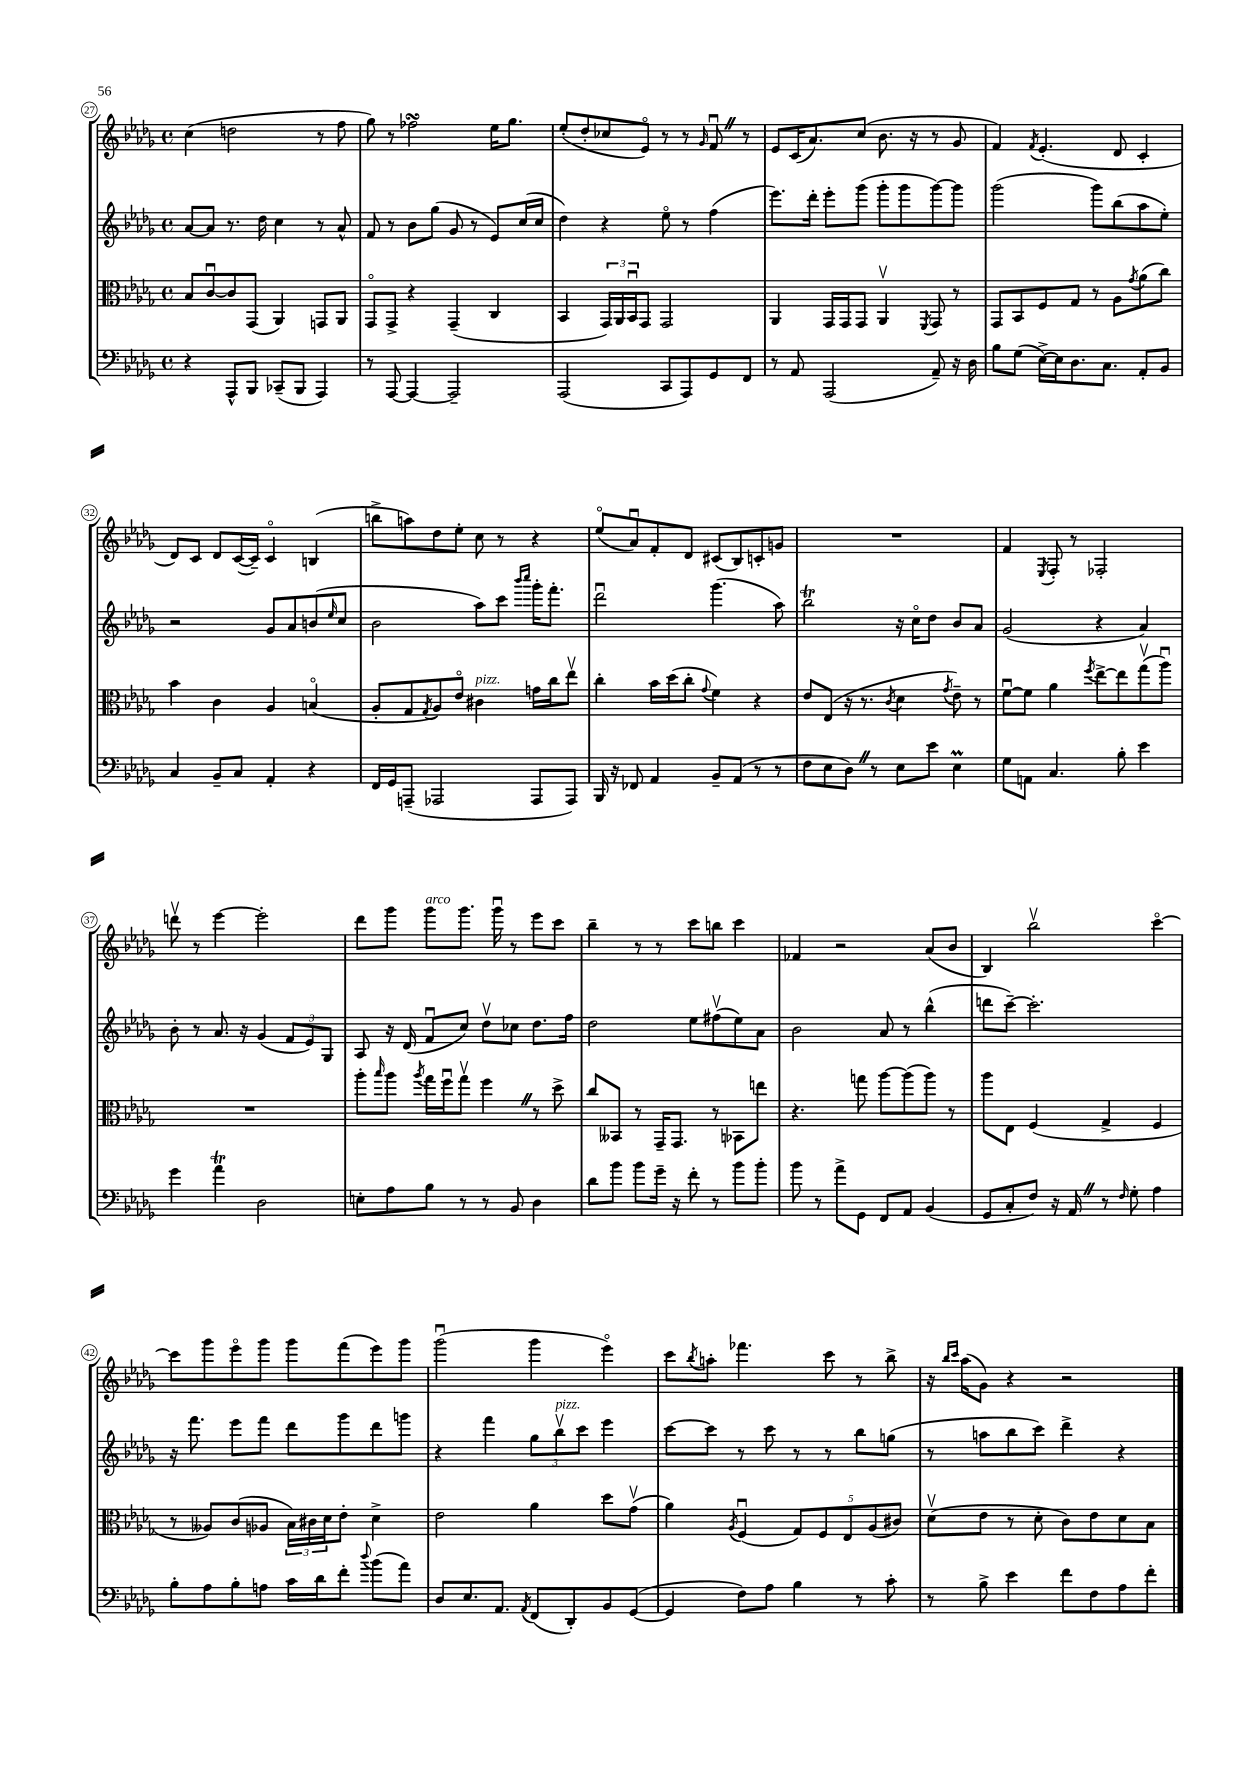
<<
\new StaffGroup <<
\new Staff = "s0" {
    \clef treble \key des \major \defaultTimeSignature \time 4/4
    c''4( d''2 r8 f''8 |
    ges''8) r8 fes''2\turn ees''16 ges''8. |
    ees''8-.( des''8-. ces''8 ees'8\flageolet) r8 r8 \grace { ges'16 } f'8\downbow \once \override BreathingSign.text = \markup { \musicglyph "scripts.caesura.straight" } \breathe r8 |
    ees'8 c'16( aes'8.) c''8( bes'8. r16 r8 ges'8 |
    f'4) \acciaccatura { f'8 } ees'4.-.( des'8 c'4-. |
    des'8) c'8 des'8 c'16~( c'16--) c'4\flageolet b4( |
    b''8-> a''8) des''8 ees''8-. c''8 r8 r4 |
    ees''8\flageolet( aes'8\downbow) f'8-. des'8 cis'8( bes8) c'8-. g'8 |
    R1 |
    f'4 \acciaccatura { ees8 } f8-. r8 fes2-. |
    d'''8\upbow r8 ees'''4~ ees'''2-. |
    des'''8 ges'''8 ges'''8^\markup { \italic "arco" } ges'''8. ges'''16\downbow r8 ees'''8 c'''8 |
    bes''4-- r8 r8 c'''8 b''8 c'''4 |
    fes'4 r2 aes'8( bes'8 |
    bes4) bes''2\upbow c'''4~\flageolet |
    c'''8 ges'''8 ees'''8\flageolet ges'''8 ges'''8 f'''8( ees'''8) ges'''8 |
    ges'''2\downbow( ges'''4 ees'''4\flageolet) |
    c'''8 \acciaccatura { bes''8 } a''8-. fes'''4. c'''8 r8 bes''8-> |
    r16 \grace { bes''16 c'''16 } aes''16( ges'8) r4 r2 \bar "|." |
}
\new Staff = "s1" {
    \clef treble \key des \major \defaultTimeSignature \time 4/4
    aes'8~ aes'8 r8. des''16 c''4 r8 aes'8-^ |
    f'8 r8 bes'8 ges''8( ges'8 r8 ees'8) c''16( c''16 |
    des''4) r4 ees''8\flageolet r8 f''4( |
    ees'''8.) des'''16-. ees'''8-. ges'''8( ges'''8-. ges'''8 ges'''8~) ges'''8 |
    ges'''2( ges'''8) bes''8( aes''8 ees''8-.) |
    r2 ges'8 aes'8 b'8( \grace { ees''16 } c''8 |
    bes'2 aes''8) c'''8 \grace { bes'''16 c''''16 } ges'''16-. f'''8.-. |
    des'''2\downbow ges'''4.( aes''8) |
    bes''2\trill r16 c''16\flageolet des''8 bes'8 aes'8 |
    ges'2( r4 aes'4) |
    bes'8-. r8 aes'8. r16 ges'4( \tuplet 3/2 { f'8 ees'8) ges8 } |
    aes8 r16 des'16( f'8\downbow c''8) des''8\upbow ces''8 des''8. f''16 |
    des''2 ees''8 fis''8\upbow( ees''8) aes'8 |
    bes'2 aes'8 r8 bes''4-^( |
    d'''8 c'''8~--) c'''2.-. |
    r16 f'''8. ees'''8 f'''8 des'''8 ges'''8 des'''8 g'''8 |
    r4 f'''4 \tuplet 3/2 { ges''8 bes''8\upbow^\markup { \italic "pizz." } c'''8 } ees'''4 |
    c'''8~ c'''8 r8 c'''8 r8 r8 bes''8 g''8( |
    r8 a''8 bes''8 c'''8) des'''4-> r4 \bar "|." |
}
\new Staff = "s2" {
    \clef alto \key des \major \defaultTimeSignature \time 4/4
    bes8 c'8~\downbow c'8 ges,8( aes,4) g,8 aes,8 |
    ges,8\flageolet ges,8-> r4 ges,4--( c4 |
    bes,4 \tuplet 3/2 { ges,16) aes,16 bes,16\downbow } ges,8 ges,2 |
    aes,4 ges,16 ges,16 ges,8 aes,4\upbow \acciaccatura { f,8 } ges,8 r8 |
    ges,8 bes,8 f8 ges8 r8 aes8 \acciaccatura { ges'8 } aes'8( c''8) |
    bes'4 c'4 aes4 b4\flageolet( |
    aes8-. ges8 \acciaccatura { ges8 } aes8) ees'8\flageolet cis'4^\markup { \italic "pizz." } g'16 c''16 ees''8\upbow |
    c''4-. bes'16 des''16( c''8-. \appoggiatura { ges'8 } f'4) r4 |
    ees'8 ees8( r16 r8. \acciaccatura { c'8 } des'4 \acciaccatura { ges'8 } ees'8--) r8 |
    f'8~\downbow f'8 aes'4 \acciaccatura { f''8 } ees''8~-> ees''8 ges''8\upbow( aes''8\downbow) |
    R1 |
    aes''8-. \grace { bes''16 } aes''8 \acciaccatura { aes''8 } ges''16 f''16\downbow ges''8\upbow f''4 \once \override BreathingSign.text = \markup { \musicglyph "scripts.caesura.straight" } \breathe r8 des''8-> |
    c''8 beses,8 r8 ges,16-- ges,8. r8 bes,8 e''8 |
    r4. g''8 aes''8~ aes''8( aes''8) r8 |
    aes''8 ees8 f4( ges4-> f4 |
    r8 aeses8) c'8( aes8 \tuplet 3/2 { bes16) cis'16 des'16 } ees'8-. des'4-> |
    ees'2 aes'4 des''8 ges'8\upbow( |
    aes'4) \acciaccatura { aes8 } f4\downbow( \tuplet 5/4 { ges8) f8 ees8 aes8( cis'8) } |
    des'8\upbow( ees'8 r8 des'8-. c'8) ees'8 des'8 bes8 \bar "|." |
}
\new Staff = "s3" {
    \clef bass \key des \major \defaultTimeSignature \time 4/4
    r4 aes,,8-^ bes,,8 ces,8--( bes,,8 aes,,4) |
    r8 aes,,8~ aes,,4~ aes,,2-- |
    aes,,2( c,8 aes,,8) ges,8 f,8 |
    r8 aes,8 aes,,2( aes,8--) r16 des16 |
    bes8 ges8( ees16~->) ees16 des8. c8. aes,8-. bes,8 |
    c4 bes,8-- c8 aes,4-. r4 |
    f,16 ges,16 a,,8--( aes,,2 aes,,8 aes,,8) |
    bes,,16 r16 fes,8 aes,4 bes,8-- aes,8( r8 r8 |
    f8 ees8 des8) \once \override BreathingSign.text = \markup { \musicglyph "scripts.caesura.straight" } \breathe r8 ees8 ees'8 ees4\prall |
    ges8 a,8 c4. bes8-. ees'4 |
    ges'4 aes'4\trill des2 |
    e8-. aes8 bes8 r8 r8 bes,8 des4 |
    des'8 bes'8 bes'8 ges'16-- r16 f'8-. r8 bes'8 bes'8-. |
    bes'8 r8 aes'8-> ges,8 f,8 aes,8 bes,4( |
    ges,8 c8-. f8) r16 aes,16 \once \override BreathingSign.text = \markup { \musicglyph "scripts.caesura.straight" } \breathe r8 \grace { f16 } ges8-. aes4 |
    bes8-. aes8 bes8-. a8 c'16 des'16 f'8-. \appoggiatura { des''8 } bes'8( aes'8) |
    des8 ees8. aes,8. \acciaccatura { aes,8 } f,8( des,8-.) bes,8 ges,8~( |
    ges,4 f8) aes8 bes4 r8 c'8-. |
    r8 bes8-> ees'4 f'8 f8 aes8 f'8-. \bar "|." |
}
>>
>>
\layout { \context { \Score currentBarNumber = #27 \override BarNumber.stencil = #(make-stencil-circler 0.1 0.3 ly:text-interface::print) } }
